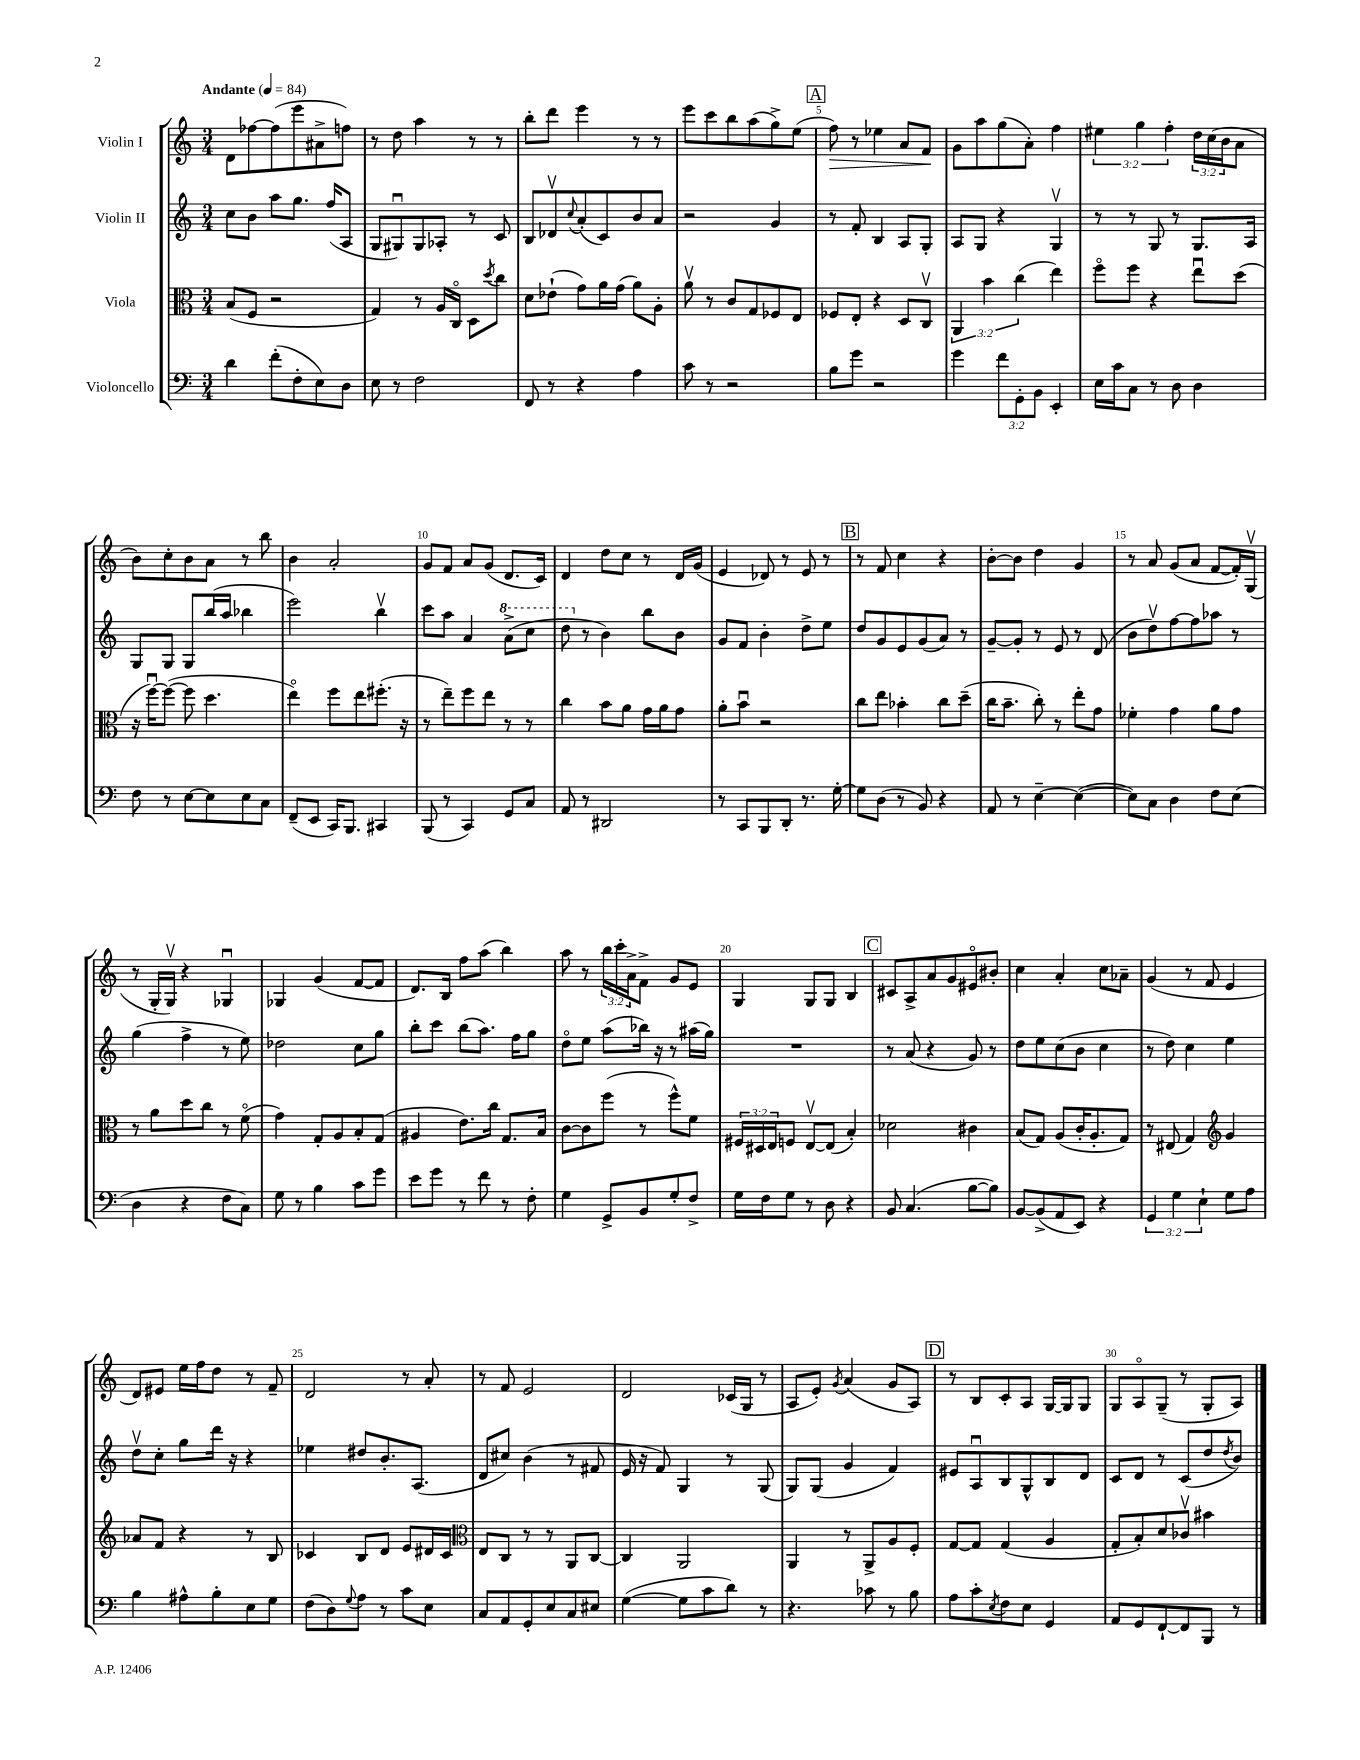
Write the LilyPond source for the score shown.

<<
\new StaffGroup <<
\new Staff = "s0" \with { instrumentName = "Violin I" } {
    \clef treble \key c \major \numericTimeSignature \time 3/4 \override Staff.TupletNumber.text = #tuplet-number::calc-fraction-text \tempo "Andante" 4 = 84
    d'8 fes''8~ fes''8( e'''8 ais'8-> f''8) |
    r8 d''8 a''4 r8 r8 |
    b''8-. d'''8 e'''4 r8 r8 |
    e'''8 c'''8 b''8 a''8( g''8->) e''8( |
    \mark \markup { \box "A" } f''8\>) r8 ees''4 a'8 f'8\! |
    g'8 a''8 g''8( a'8-.) f''4 |
    \tuplet 3/2 { eis''4 g''4 f''4-. } \tuplet 3/2 { d''16 c''16( b'16 } a'8 |
    b'8) c''8-. b'8 a'8 r8 b''8 |
    b'4 a'2-. |
    g'8 f'8 a'8 g'8( d'8. c'16) |
    d'4 d''8 c''8 r8 d'16 g'16( |
    e'4 des'8) r8 e'8 r8 |
    \mark \markup { \box "B" } r8 f'8 c''4 r4 |
    b'8~-. b'8 d''4 g'4 |
    r8 a'8 g'8( a'8 f'8~ f'16-.) g16\upbow( |
    r8 g16-. g16\upbow) r4 ges4\downbow |
    ges4 g'4( f'8~ f'8 |
    d'8.) b16 f''8 a''8( b''4) |
    a''8 r8 \tuplet 3/2 { b''16 c'''16-. a'16-> } f'8-> g'8 e'8 |
    g4 g8 g8 b4 |
    \mark \markup { \box "C" } cis'8 a8-> a'8 g'8 eis'8\flageolet bis'8-. |
    c''4 a'4-. c''8 aes'8-- |
    g'4( r8 f'8 e'4 |
    d'8) eis'8 e''16 f''16 d''8 r8 f'8-- |
    d'2 r8 a'8-. |
    r8 f'8 e'2 |
    d'2 ces'16( g16 r8 |
    a8 e'8-.) \acciaccatura { g'8 } a'4( g'8 a8) |
    \mark \markup { \box "D" } r8 b8 c'8-. a8 g16~ g16 g8 |
    g8 a8\flageolet g8--( r8 g8-. a8) \bar "|." |
}
\new Staff = "s1" \with { instrumentName = "Violin II" } {
    \clef treble \key c \major \numericTimeSignature \time 3/4
    c''8 b'8 a''8 g''8. f''16( a8 |
    g8 gis8\downbow) gis8 aes8-. r8 c'8 |
    b8 des'8\upbow \appoggiatura { c''8 } a'8-.( c'8) b'8 a'8 |
    r2 g'4 |
    \mark \markup { \box "A" } r8 f'8-. b4 a8 g8-. |
    a8 g8 r4 g4\upbow |
    r8 r8 g8 r8 g8. a16 |
    g8 g8 g8 b''16( a''16 bes''4 |
    e'''2) b''4\upbow |
    c'''8 a''8 a'4 \ottava #1 a''8->( c'''8 |
    d'''8 \ottava #0 r8 b'4) b''8 b'8 |
    g'8 f'8 b'4-. d''8-> e''8 |
    \mark \markup { \box "B" } d''8 g'8 e'8 g'8( a'8) r8 |
    g'8~-- g'8-. r8 e'8 r8 d'8( |
    b'8 d''8\upbow) f''8~ f''8 aes''8 r8 |
    g''4( f''4-> r8 e''8) |
    des''2 c''8 g''8 |
    b''8-. c'''8 b''8( a''8.) f''16 g''8 |
    d''8\flageolet e''8 a''8( bes''16) r16 r8 ais''16( g''16) |
    R2. |
    \mark \markup { \box "C" } r8 a'8( r4 g'8) r8 |
    d''8 e''8 c''8( b'8 c''4 |
    r8 d''8) c''4 e''4 |
    d''8\upbow c''8-. g''8 d'''16 r16 r4 |
    ees''4 dis''8 b'8.-. a8.( |
    d'8 cis''8) b'4( r8 fis'8 |
    e'16 r16 f'8) g4 r8 g8( |
    g8) g8( g'4 f'4) |
    \mark \markup { \box "D" } eis'8 a8\downbow b8 g8-^ b8 d'8 |
    c'8 d'8 r8 c'8( d''8 \acciaccatura { d''8 } b'8) \bar "|." |
}
\new Staff = "s2" \with { instrumentName = "Viola" } {
    \clef alto \key c \major \numericTimeSignature \time 3/4 \override Staff.TupletNumber.text = #tuplet-number::calc-fraction-text
    b8( f8 r2 |
    g4) r8 a16 c16\flageolet d8 \acciaccatura { d''8 } c''8 |
    d'8 ees'8-!( g'8) a'16 g'16( a'8) a8-. |
    a'8\upbow r8 c'8 g8 fes8 e8 |
    \mark \markup { \box "A" } fes8 e8-. r4 d8 c8\upbow |
    \tuplet 3/2 { a,4 b'4 c''4( } e''4) |
    f''8\flageolet f''8 r4 e''8\downbow d''8( |
    r16 f''16~\downbow) f''8~( f''8 d''4. |
    e''4\flageolet) f''8 e''8 fis''8.-.( r16 |
    r8 e''8--) f''8 e''8 r8 r8 |
    c''4 b'8 a'8 g'16 a'16 g'8 |
    a'8-. b'8\downbow r2 |
    \mark \markup { \box "B" } c''8 e''8 bes'4-. c''8 d''8--( |
    c''16 b'8.-- c''8-.) r8 e''8-. g'8 |
    fes'4-. g'4 a'8 g'8 |
    r8 a'8 d''8 c''8 r8 f'8\flageolet( |
    g'4) g8-. a8 b8-. g8( |
    ais4 e'8.) c''16 g8. b16 |
    c'8~ c'8 f''8( r8 f''8-^) f'8 |
    \tuplet 3/2 { fis16 dis16 e16 } f8 e8~\upbow e8( b4-.) |
    \mark \markup { \box "C" } des'2 cis'4 |
    b8( g8) a8( c'16-. a8.-. g8) |
    r8 eis8( g4) \clef treble g'4 |
    aes'8 f'8 r4 r8 b8 |
    ces'4 b8 d'8 e'8 dis'16 ces'16 |
    \clef alto e8 c8 r8 r8 a,8 c8~ |
    c4 a,2 |
    a,4 r8 a,8-> a8 f8-. |
    \mark \markup { \box "D" } g8~ g8 g4( a4 |
    g8-. b8-.) d'8 ces'8\upbow bis'4 \bar "|." |
}
\new Staff = "s3" \with { instrumentName = "Violoncello" } {
    \clef bass \key c \major \numericTimeSignature \time 3/4 \override Staff.TupletNumber.text = #tuplet-number::calc-fraction-text
    d'4 f'8-.( f8-. e8) d8 |
    e8 r8 f2 |
    f,8 r8 r4 a4 |
    c'8 r8 r2 |
    \mark \markup { \box "A" } b8 g'8 r2 |
    g'4 \tuplet 3/2 { f'8 g,8-. b,8 } e,4-. |
    e16 c'16 c8 r8 d8 d4 |
    f8 r8 e8~ e8 e8 c8 |
    f,8--( e,8 c,16) b,,8. cis,4 |
    b,,8( r8 c,4) g,8 c8 |
    a,8 r8 dis,2 |
    r8 c,8 b,,8 d,8-. r8. g16~-. |
    \mark \markup { \box "B" } g8 d8( r8 b,8) r4 |
    a,8 r8 e4~-- e4~( |
    e8) c8 d4 f8 e8( |
    d4 r4 f8 c8) |
    g8 r8 b4 c'8 g'8 |
    e'8 g'8 r8 f'8 r8 f8-. |
    g4 g,8-> b,8 g8-. f8-> |
    g16 f16 g8 r8 d8 r4 |
    \mark \markup { \box "C" } b,8 c4.( b8~ b8) |
    b,8~ b,8->( a,8 e,8) r4 |
    \tuplet 3/2 { g,4 g4 e4-! } g8 a8 |
    b4 ais8-^ b8-. e8 g8 |
    f8( d8) \appoggiatura { g8 } a8 r8 c'8 e8 |
    c8 a,8 g,8-. e8 c8 eis8 |
    g4~( g8 c'8 d'8) r8 |
    r4. ces'8 r8 b8 |
    \mark \markup { \box "D" } a8 c'8-. \acciaccatura { e8 } f8 e8 g,4 |
    a,8 g,8 f,8~-! f,8 b,,8 r8 \bar "|." |
}
>>
>>
\layout { \context { \Score \override BarNumber.break-visibility = ##(#f #t #t) barNumberVisibility = #(every-nth-bar-number-visible 5) } }
